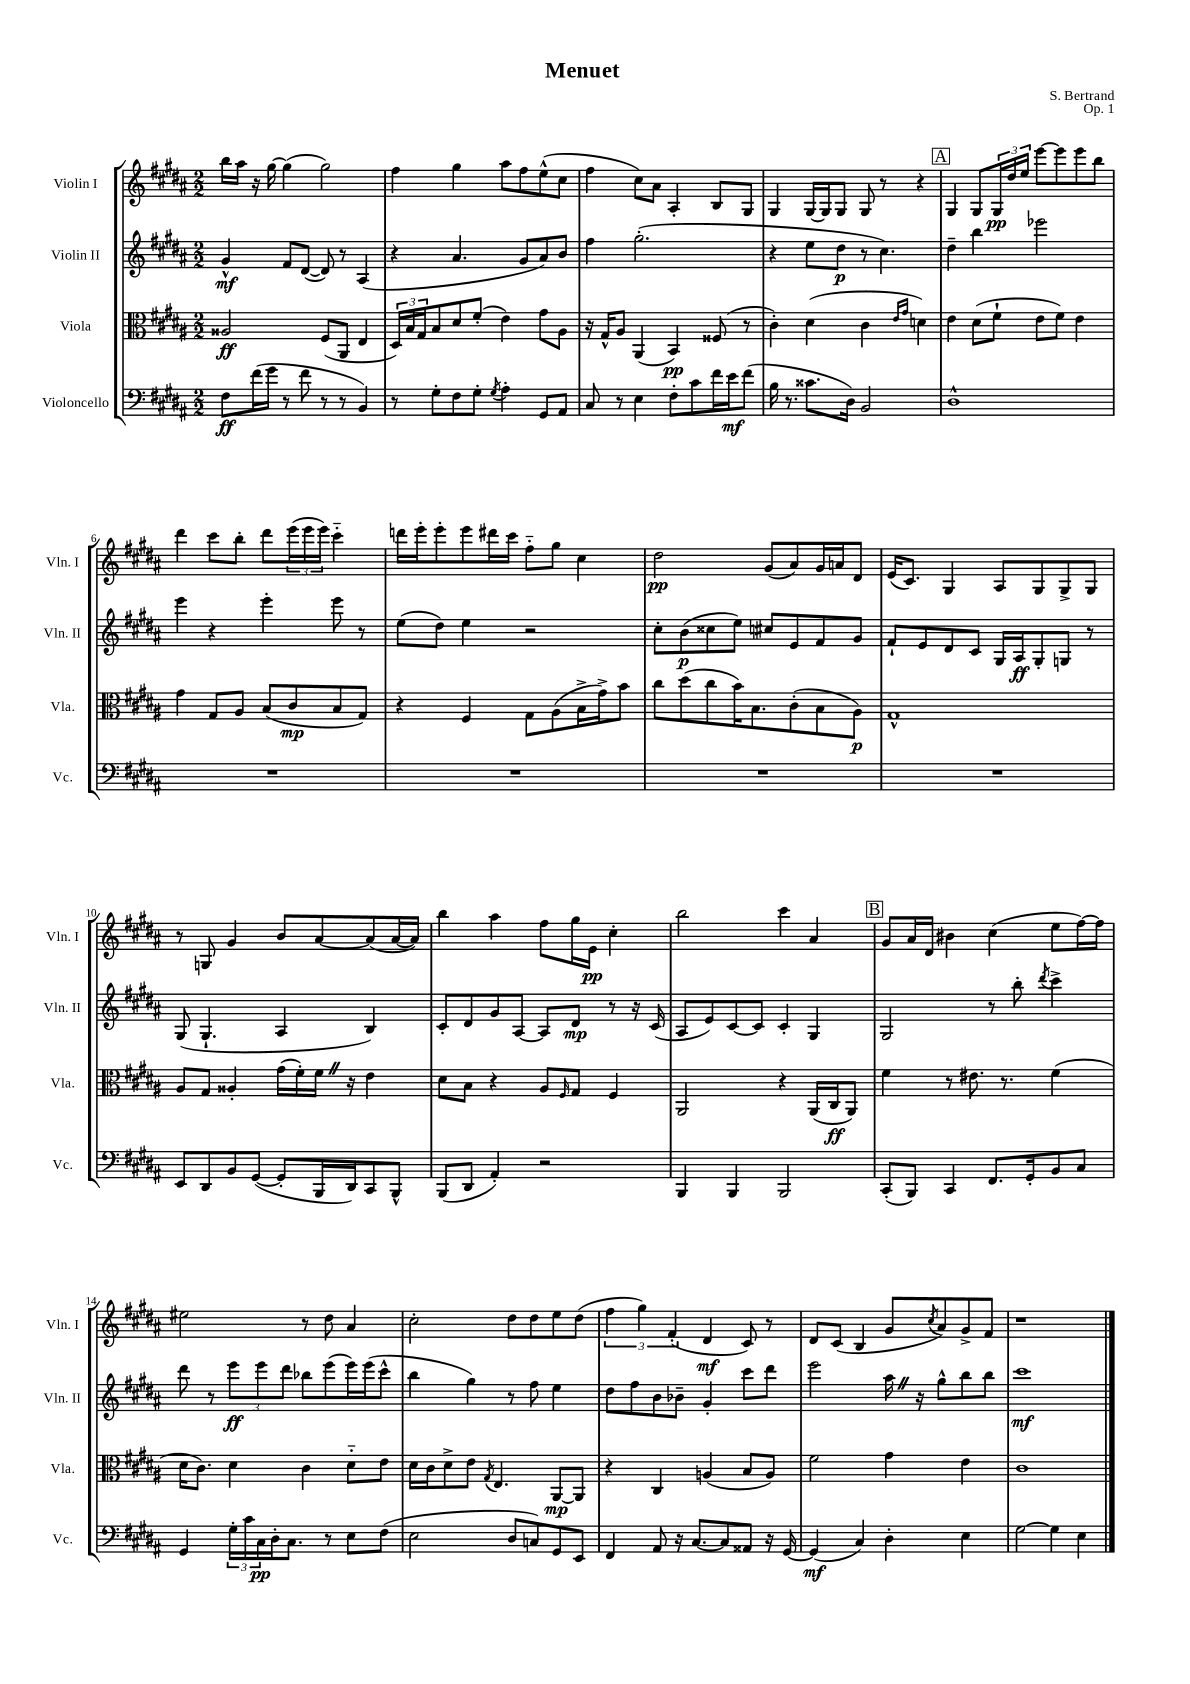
\header { title = "Menuet" composer = "S. Bertrand" opus = "Op. 1" }
<<
\new StaffGroup <<
\new Staff = "s0" \with { instrumentName = "Violin I" shortInstrumentName = "Vln. I" } {
    \clef treble \key b \major \numericTimeSignature \time 2/2
    b''16 ais''16 r16 gis''16~ gis''4( gis''2) |
    fis''4 gis''4 ais''8 fis''8 e''8-^( cis''8 |
    fis''4 cis''8) ais'8 ais4-. b8 gis8 |
    gis4 gis16~ gis16 gis8 gis8 r8 r4 |
    \mark \markup { \box "A" } gis4 gis8 \tuplet 3/2 { gis16\pp dis''16 e''16 } e'''8~ e'''8 e'''8 b''8 |
    dis'''4 cis'''8 b''8-. dis'''8 \tuplet 3/2 { e'''16( e'''16 e'''16) } cis'''4-_ |
    d'''16 e'''16-. e'''8-. e'''8 dis'''16 cis'''16 fis''8-_ gis''8 cis''4 |
    dis''2\pp gis'8( ais'8) gis'16 a'16 dis'8 |
    e'16( cis'8.) gis4 ais8 gis8 gis8-> gis8 |
    r8 g8 gis'4 b'8 ais'8~ ais'8( ais'16~ ais'16) |
    b''4 ais''4 fis''8 gis''16 e'16\pp cis''4-. |
    b''2 cis'''4 ais'4 |
    \mark \markup { \box "B" } gis'8 ais'16 dis'16 bis'4 cis''4( e''8 fis''16~) fis''16 |
    eis''2 r8 dis''8 ais'4 |
    cis''2-. dis''8 dis''8 e''8 dis''8( |
    \tuplet 3/2 { fis''4 gis''4) fis'4-.( } dis'4\mf cis'8) r8 |
    dis'8 cis'8( b4 gis'8 \acciaccatura { cis''8 } ais'8) gis'8-> fis'8 |
    r1 \bar "|." |
}
\new Staff = "s1" \with { instrumentName = "Violin II" shortInstrumentName = "Vln. II" } {
    \clef treble \key b \major \numericTimeSignature \time 2/2
    gis'4-^\mf fis'8 dis'8~( dis'8) r8 ais4( |
    r4 ais'4. gis'8 ais'8) b'8 |
    fis''4 gis''2.-.( |
    r4 e''8 dis''8\p r8 cis''4.) |
    \mark \markup { \box "A" } dis''4-- b''4 ees'''2 |
    e'''4 r4 e'''4-. e'''8 r8 |
    e''8( dis''8) e''4 r2 |
    cis''8-. b'8\p( cisis''8 e''8) cis''8 e'8 fis'8 gis'8 |
    fis'8-! e'8 dis'8 cis'8 gis16 ais16\ff gis8-. g8 r8 |
    gis8( gis4.-! ais4 b4) |
    cis'8-. dis'8 gis'8 ais8~ ais8 dis'8\mp r8 r16 cis'16( |
    ais8 e'8) cis'8~ cis'8 cis'4-. gis4 |
    \mark \markup { \box "B" } gis2 r8 b''8-. \acciaccatura { dis'''8 } cis'''4-> |
    dis'''8 r8 \tuplet 3/2 { e'''8\ff e'''8 dis'''8 } bes''8 e'''8( e'''16) e'''16( cis'''8-^ |
    b''4 gis''4) r8 fis''8 e''4 |
    dis''8 fis''8 b'8 bes'8-- gis'4-. cis'''8 dis'''8 |
    e'''2 ais''16 \once \override BreathingSign.text = \markup { \musicglyph "scripts.caesura.straight" } \breathe r16 gis''8-^ b''8 b''8 |
    cis'''1\mf \bar "|." |
}
\new Staff = "s2" \with { instrumentName = "Viola" shortInstrumentName = "Vla." } {
    \clef alto \key b \major \numericTimeSignature \time 2/2
    aisis2\ff fis8( ais,8 e4 |
    \tuplet 3/2 { dis16) b16 gis16 } b8 dis'8 fis'8-.( e'4) gis'8 ais8 |
    r16 gis16-^ ais8 ais,4( b,4\pp) fisis8( r8 |
    cis'4-.) dis'4( cis'4 \grace { e'16 gis'16 } d'4) |
    \mark \markup { \box "A" } e'4 dis'8( fis'8-! e'8 fis'8) e'4 |
    gis'4 gis8 ais8 b8( cis'8\mp b8 gis8) |
    r4 fis4 gis8 ais8( b16-> gis'16->) b'8 |
    cis''8 dis''8( cis''8 b'16) b8. cis'8-.( b8 ais8\p) |
    gis1-^ |
    ais8 gis8 aisis4-. gis'16( fis'16-.) fis'16 \once \override BreathingSign.text = \markup { \musicglyph "scripts.caesura.straight" } \breathe r16 e'4 |
    dis'8 b8 r4 ais8 \grace { fis16 } gis8 fis4 |
    ais,2 r4 ais,16( cis16\ff ais,8) |
    \mark \markup { \box "B" } fis'4 r8 eis'8. r8. fis'4( |
    dis'16 cis'8.) dis'4 cis'4 dis'8-_ e'8 |
    dis'16 cis'16 dis'8-> e'8 \acciaccatura { gis8 } e4. ais,8~\mp ais,8 |
    r4 cis4 a4( b8 a8) |
    fis'2 gis'4 e'4 |
    cis'1 \bar "|." |
}
\new Staff = "s3" \with { instrumentName = "Violoncello" shortInstrumentName = "Vc." } {
    \clef bass \key b \major \numericTimeSignature \time 2/2
    fis8\ff fis'16( gis'16 r8 fis'8 r8 r8 b,4) |
    r8 gis8-. fis8 gis8-. \acciaccatura { gis8 } ais4-. gis,8 ais,8 |
    cis8 r8 e4 fis8-. cis'8 fis'16 e'16\mf fis'8( |
    b16 r8. cisis'8. dis16) b,2 |
    \mark \markup { \box "A" } dis1-^ |
    R1 |
    R1 |
    R1 |
    R1 |
    e,8 dis,8 b,8 gis,8~( gis,8-. b,,16 dis,16) cis,8 b,,8-^ |
    b,,8( dis,8 ais,4-.) r2 |
    b,,4 b,,4 b,,2 |
    \mark \markup { \box "B" } cis,8-.( b,,8) cis,4 fis,8. gis,16-. b,8 cis8 |
    gis,4 \tuplet 3/2 { gis16-. cis'16 cis16\pp } dis16-. cis8. r8 e8 fis8( |
    e2 dis8 c8) gis,8 e,8 |
    fis,4 ais,8 r16 cis8.~ cis8 aisis,8 r16 gis,16~ |
    gis,4\mf( cis4) dis4-. e4 |
    gis2~ gis4 e4 \bar "|." |
}
>>
>>
